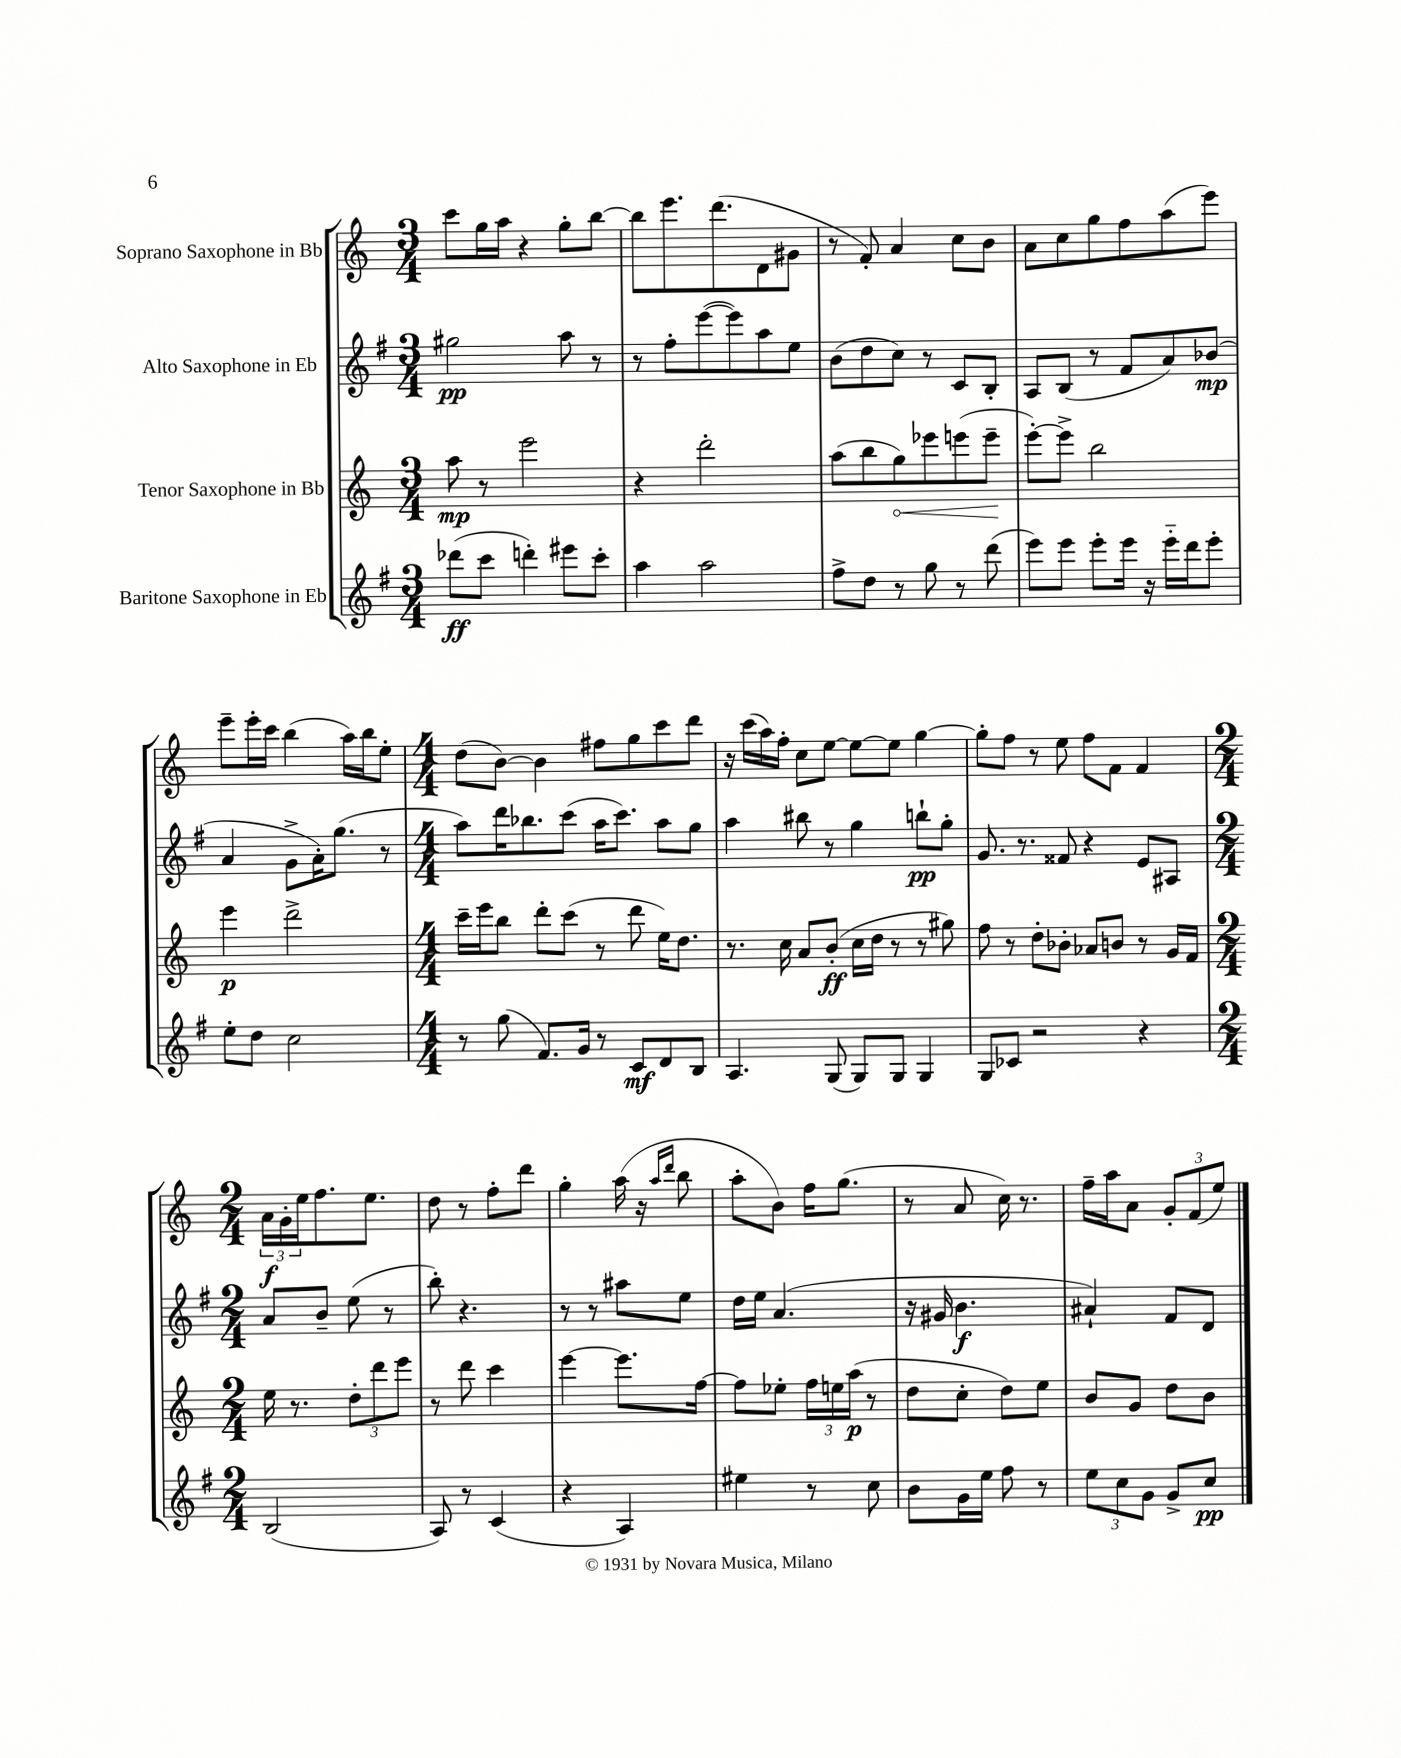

**kern	**dynam	**kern	**dynam	**kern	**dynam	**kern	**dynam
*part4	*part4	*part3	*part3	*part2	*part2	*part1	*part1
*staff4	*staff4	*staff3	*staff3	*staff2	*staff2	*staff1	*staff1
*I"Baritone Saxophone in Eb	*	*I"Tenor Saxophone in Bb	*	*I"Alto Saxophone in Eb	*	*I"Soprano Saxophone in Bb	*
*clefG2	*	*clefG2	*	*clefG2	*	*clefG2	*
*k[f#]	*	*k[]	*	*k[f#]	*	*k[]	*
*M3/4	*	*M3/4	*	*M3/4	*	*M3/4	*
=1	=1	=1	=1	=1	=1	=1	=1
(8ddd-X\L	ff	8aa\	mp	2gg#X\	pp	8ccc\L	.
8ccc\J	.	8r	.	.	.	16gg\L	.
.	.	.	.	.	.	16aa\JJ	.
4dddn'\)	.	2eee\	.	.	.	4r	.
8eee#X\L	.	.	.	8aa\	.	8gg'\L	.
8ccc'\J	.	.	.	8r	.	[8bb\J	.
=2	=2	=2	=2	=2	=2	=2	=2
4aa\	.	4r	.	8r	.	8bb\L]	.
.	.	.	.	8ff#'\L	.	8.eee\	.
2aa\	.	2ddd'\	.	([8eee\	.	.	.
.	.	.	.	.	.	(8.ddd\	.
.	.	.	.	8eee\])	.	.	.
.	.	.	.	8aa\	.	8d\	.
.	.	.	.	8ee\J	.	8g#X\J	.
=3	=3	=3	=3	=3	=3	=3	=3
8ff#^\L	.	(8aa\L	.	(8b\L	.	8r	.
8dd\J	.	8bb\	.	8dd\	.	8f'/)	.
!	!	!	!LO:HP:b	!	!	!	!
8r	.	8gg\)	<	8cc\J)	.	4a/	.
8gg\	.	8eee-X\	.	8r	.	.	.
8r	.	(8eeen\	.	8c/L	.	8cc\L	.
(8ddd\	.	8eee~\J	.	8B'/J	.	8b\J	.
.	.	.	[	.	.	.	.
=4	=4	=4	=4	=4	=4	=4	=4
8eee\L)	.	[8eee'\L)	.	8A/L	.	8a\L	.
8eee\J	.	8eee^\J]	.	(8B/J	.	8cc\	.
8eee'\L	.	2bb\	.	8r	.	8gg\	.
16eee\Jk	.	.	.	8f#/L	.	8ff\	.
16r	.	.	.	.	.	.	.
16eee\LL	.	.	.	8a/)	.	(8aa\	.
16ddd\J	.	.	.	.	.	.	.
8eee'\J	.	.	.	(8b-X/J	mp	8eee\J)	.
!!LO:LB:g=z
=5	=5	=5	=5	=5	=5	=5	=5
8ee'\L	.	4eee\	p	4a/	.	8eee~\L	.
8dd\J	.	.	.	.	.	16eee'\L	.
.	.	.	.	.	.	16ccc\JJ	.
2cc\	.	2ddd^\	.	8g^\L	.	(4bb\	.
.	.	.	.	16a'\K)	.	.	.
.	.	.	.	(8.gg\J	.	.	.
.	.	.	.	.	.	16aa\LL)	.
.	.	.	.	.	.	16bb\J	.
.	.	.	.	8r	.	8ee'\J	.
=6	=6	=6	=6	=6	=6	=6	=6
*M4/4	*	*M4/4	*	*M4/4	*	*M4/4	*
8r	.	16ccc~\LL	.	8aa\L)	.	(8dd\L	.
.	.	16eee\J	.	.	.	.	.
(8gg\	.	8bb\J	.	16ddd\K	.	[8b\J)	.
.	.	.	.	8.bb-X\	.	.	.
8.f#/L)	.	8ddd'\L	.	.	.	4b\]	.
.	.	(8ccc\J	.	(8ccc\J	.	.	.
16g/Jk	.	.	.	.	.	.	.
8r	.	8r	.	16aa\KL	.	8ff#X\L	.
.	.	.	.	8.ccc\J)	.	.	.
8c/L	mf	8ddd\	.	.	.	8gg\	.
8d/	.	16ee\KL)	.	8aa\L	.	8ccc\	.
.	.	8.dd\J	.	.	.	.	.
8B/J	.	.	.	8gg\J	.	8ddd\J	.
=7	=7	=7	=7	=7	=7	=7	=7
4.A/	.	8.r	.	4aa\	.	16r	.
.	.	.	.	.	.	(16ccc\LL	.
.	.	.	.	.	.	16aa\)	.
.	.	16cc\	.	.	.	16ff'\JJ	.
.	.	8a/L	.	8bb#X\	.	8cc\L	.
(8G/	.	(8b'/J	ff	8r	.	[8ee\J	.
8G/L)	.	16cc\LL	.	4gg\	.	8ee\L_	.
.	.	16dd\JJ	.	.	.	.	.
8G/J	.	8r	.	.	.	8ee\J]	.
4G/	.	8r	.	8bbn`\L	pp	[4gg\	.
.	.	8gg#X\)	.	8gg'\J	.	.	.
=8	=8	=8	=8	=8	=8	=8	=8
8G/L	.	8ff\	.	8.g/	.	8gg'\L]	.
8c-X/J	.	8r	.	.	.	8ff\J	.
.	.	.	.	8.r	.	.	.
2r	.	8dd'\L	.	.	.	8r	.
.	.	8b-X'\J	.	8f##X/	.	8ee\	.
.	.	8a-X/L	.	4r	.	8ff\L	.
.	.	8bn/J	.	.	.	8f\J	.
4r	.	8r	.	8e/L	.	4f/	.
.	.	16g/LL	.	8A#X/J	.	.	.
.	.	16f/JJ	.	.	.	.	.
!!LO:LB:g=z
=9	=9	=9	=9	=9	=9	=9	=9
*M2/4	*	*M2/4	*	*M2/4	*	*M2/4	*
(2B/	.	16ee\	.	8a/L	.	24a\LL	f
.	.	.	.	.	.	24g'\	.
.	.	8.r	.	.	.	.	.
.	.	.	.	.	.	24ee\J	.
.	.	.	.	8b~/J	.	8.ff\	.
.	.	12dd'\L	.	(8ee\	.	.	.
.	.	.	.	.	.	8.ee\J	.
.	.	12ddd\	.	.	.	.	.
.	.	.	.	8r	.	.	.
.	.	12eee\J	.	.	.	.	.
=10	=10	=10	=10	=10	=10	=10	=10
8A/)	.	8r	.	8bb'\)	.	8dd\	.
8r	.	8ddd\	.	4.r	.	8r	.
(4c/	.	4ccc\	.	.	.	8ff'\L	.
.	.	.	.	.	.	8ddd\J	.
=11	=11	=11	=11	=11	=11	=11	=11
4r	.	[4eee\	.	8r	.	4gg'\	.
.	.	.	.	8r	.	.	.
4A/)	.	8.eee\L]	.	8aa#X\L	.	(16aa\	.
.	.	.	.	.	.	16r	.
.	.	.	.	.	.	16qqaa/LL	.
.	.	.	.	.	.	16qqddd/JJ	.
.	.	.	.	8ee\J	.	8bb\	.
.	.	[16ff\Jk	.	.	.	.	.
=12	=12	=12	=12	=12	=12	=12	=12
4ee#X\	.	8ff\L]	.	16dd\LL	.	8aa'\L	.
.	.	.	.	16ee\JJ	.	.	.
.	.	8ee-X'\J	.	(4.a/	.	8b\J)	.
8r	.	24ff\LL	.	.	.	16ff\KL	.
.	.	24een\	.	.	.	.	.
.	.	.	.	.	.	(8.gg\J	.
.	.	(24aa\JJ	p	.	.	.	.
8cc\	.	8r	.	.	.	.	.
=13	=13	=13	=13	=13	=13	=13	=13
8b\L	.	8dd\L	.	16r	.	8r	.
.	.	.	.	16g#X/	.	.	.
16g\L	.	8cc'\J	.	4.b\	f	8a/	.
16ee\JJ	.	.	.	.	.	.	.
8ff#\	.	8dd\L)	.	.	.	16cc\)	.
.	.	.	.	.	.	8.r	.
8r	.	8ee\J	.	.	.	.	.
=14	=14	=14	=14	=14	=14	=14	=14
12ee\L	.	8b/L	.	4a#X`/)	.	16ff~\LL	.
.	.	.	.	.	.	16aa\J	.
12cc\	.	.	.	.	.	.	.
.	.	8g/J	.	.	.	8a\J	.
12g\J	.	.	.	.	.	.	.
8g^/L	.	8dd\L	.	8f#/L	.	12g'/L	.
.	.	.	.	.	.	(12f/	.
8cc/J	pp	8b\J	.	8d/J	.	.	.
.	.	.	.	.	.	12ee/J)	.
==	==	==	==	==	==	==	==
*-	*-	*-	*-	*-	*-	*-	*-
